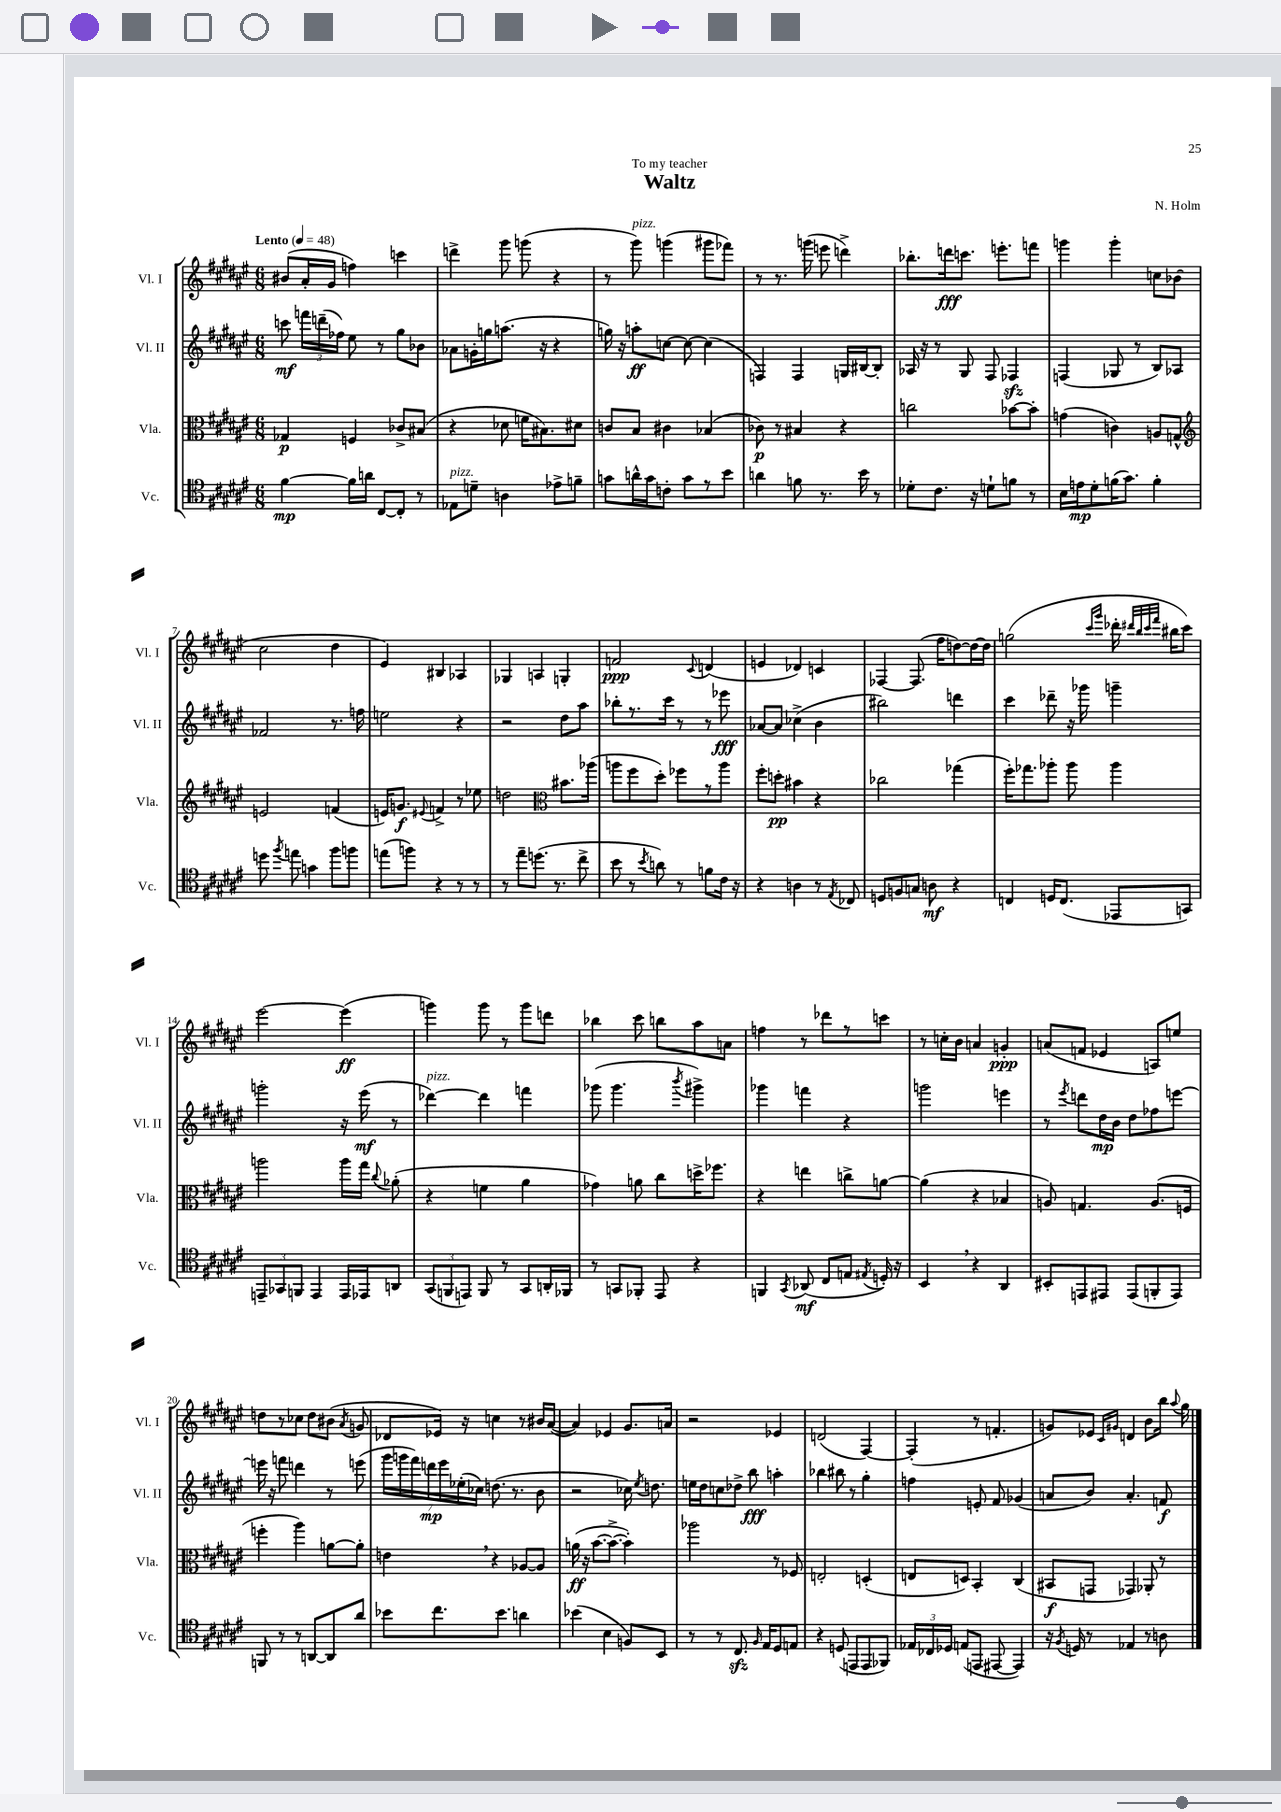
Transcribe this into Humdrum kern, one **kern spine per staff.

**kern	**kern	**kern	**kern
*staff4	*staff3	*staff2	*staff1
*clefC4	*clefC3	*clefG2	*clefG2
*k[f#c#g#d#a#e#]	*k[f#c#g#d#a#e#]	*k[f#c#g#d#a#e#]	*k[f#c#g#d#a#e#]
*M6/8	*M6/8	*M6/8	*M6/8
*MM48	*MM48	*MM48	*MM48
[4f#	4G-	8ccc	(8b#
.	.	24fff	16a#'
.	.	(24ddd~	.
.	.	.	16g#
.	.	24ff-)	.
16f#]	4F	8ee#	4ff)
16a	.	.	.
[8C#	.	8r	.
8C#']	8c-^	8gg#	4ccc
8r	(8B#	8b-	.
=	=	=	=
8E-	4r	8a-	4ddd^
8d~	.	16g'	.
.	.	16gg	.
4A	8d-	(8.aa	8ggg#
.	16f	.	(8ggg
.	8.B#)	16r	.
8e-^	.	4r	4r
8f~	8d#	.	.
=	=	=	=
8g	8c	16gg)	8r
.	.	16r	.
16a^^	8B	8aa'	8ggg#)
16g	.	.	.
8c'	4c#	[8cc	(4ggg
8g	.	8cc_	.
8r	(4B-	(4cc]	8ggg#
8b	.	.	8fff-)
=	=	=	=
4a	8c-)	4F)	8r
.	8r	.	8.r
8f	4B#	4F	.
.	.	.	(16ggg
8.r	.	.	8eee
.	4r	16G	4ddd^)
16b	.	[16B#	.
8r	.	8B#']	.
=	=	=	=
8d-'	2cc	16A-	8.bb-'
.	.	16r	.
8.c#	.	8r	.
.	.	.	16ddd
.	.	8G#	8.ccc
16r	.	.	.
8d`	.	8F#	.
.	.	.	8.eee'
8f	[8b-	4F-	.
8r	8b-']	.	8fff
=	=	=	=
16B	(4g	(4F	4ggg
16e	.	.	.
8d#'	.	.	.
(16f	4c)	8G-	4ggg'
8.g#)	.	.	.
.	.	8r	.
4f'	8A	8B)	8cc
.	8G^^	8A-	(8b-
=	=	=	=
*	*clefG2	*	*
8dd	2e	2f-	2cc#
8qff#	.	.	.
8ee	.	.	.
4g	.	.	.
8ff#	(4f	8.r	4dd#
8ff	.	.	.
.	.	16ff	.
=	=	=	=
(8ee	16e)	2ee	4e#)
.	8.g	.	.
8ff)	.	.	.
.	8qqe#	.	.
4r	4f^	.	4B#
8r	8r	4r	4A-
8r	8ee-	.	.
=	=	=	=
8r	2dd	2r	4G-
8ee#~	.	.	.
(8.dd	.	.	4A
8.r	.	.	.
*	*clefC3	*	*
.	8.b#	8dd#	4G'
8cc#^	.	8aa#	.
.	(16aa-	.	.
=	=	=	=
8b	8aa	8bb-'	2f
8r	8ff#	8.r	.
8qb	.	.	.
8a)	8dd#')	.	.
.	.	16ccc#	.
8r	8ff-	8r	.
.	.	.	8qqc#
8f	8r	8r	(4d
16c#	8aa	8eee-	.
16r	.	.	.
=	=	=	=
4r	8ff#'	[8a-	4e
.	8dd'	8a-]	.
4A	4b#	(4cc-^	4d-)
8r	4r	4b	4c
8qE#	.	.	.
8C-	.	.	.
=	=	=	=
8D	2cc-	2bb#)	[4F-
8F	.	.	.
8G	.	.	(8.F-]
8A	.	.	.
.	.	.	16ff#
4r	(4gg-	4ddd	[8dd)
.	.	.	16dd_
.	.	.	16dd]
=	=	=	=
4C	16ff#')	4ccc#	(2gg
.	8.gg-	.	.
16D	8aa-'	8ddd-~	.
(8.C	.	.	.
.	8aa-	16r	.
.	.	16ggg-	.
.	.	.	16qqccc#
.	.	.	16qqggg#
8EE-	4aa-	4ggg~	16ddd-'
.	.	.	32qqddd#
.	.	.	32qqbb
.	.	.	32qqccc#
.	.	.	32qqfff#
.	.	.	16bb#
8GG)	.	.	8ccc#)
=	=	=	=
12EE~	2aa	2ggg'	[2eee#
12GG-	.	.	.
12FF	.	.	.
4EE	.	.	.
16EE	16aa	16r	(4eee#]
16EE-	16gg#	(16eee#	.
.	8qqcc#	.	.
8AA	(8a-'	8r	.
=	=	=	=
(12GG#	4r	[4ddd-)	4ggg)
12FF	.	.	.
12EE)	.	.	.
8FF	4f	4ddd-]	8ggg
8r	.	.	8r
8GG#	4a#	4fff	8ggg
16AA'	.	.	8ddd
16FF-	.	.	.
=	=	=	=
8r	4g-)	(8ggg-	4bb-
8GG	.	4.ggg-	.
8FF-'	8a	.	8ccc#
8EE#	8cc#	.	8bb
.	.	8qbbb	.
4r	16dd^	4ggg#^)	8aa#
.	8.ff-	.	.
.	.	.	8a
=	=	=	=
4FF	4r	4ggg-	4ff
8qGG#	.	.	.
(8AA-	4ee	4fff	8r
8C#	.	.	8ddd-
8E	8cc^	4r	8r
8qE#	.	.	.
16D')	[8a	.	8ccc
16r	.	.	.
=	=	=	=
4BB	(4a]	2ggg	8r
.	.	.	16cc'
.	.	.	16b
4r	4r	.	4a
4AA#	4B-	4eee	4g'
=	=	=	=
8BB#'	8A)	8r	(8a
.	.	8qeee#	.
8EE	4.G	8ddd	8f
8EE#	.	16dd#	4e-
.	.	16b	.
(8EE#	.	8dd#	.
8FF'	(8.A	8ff-	8A)
8EE#)	.	[8eee	8ee
.	16F	.	.
=	=	=	=
8FF	4ff'	16eee]	8dd
.	.	16r	.
8r	.	8fff	8r
8r	4aa#)	4ddd	8cc-
[8AA	.	.	8dd
8AA]	[8a	8r	(8b#
.	.	.	8qa#
8a#	8a']	(8eee	8g
=	=	=	=
8b-	4e	28ggg#	8d-
.	.	28ggg	.
.	.	28fff#)	.
.	.	28ddd	.
8.cc#	.	.	16e-)
.	.	28eee#	.
.	.	(28ee-'	.
.	.	.	16r
.	.	28cc-)	.
.	4r	(8.dd	4cc
8.b-	.	.	.
.	.	8.r	.
4a	[8A-	.	8r
.	8A-]	8b	16b#
.	.	.	([16a#
=	=	=	=
(4b-	(16a	2r	4a#])
.	16r	.	.
.	[8.b	.	.
4B	.	.	4e-
.	8.b^_	.	.
8F)	4b'])	16cc-)	8.g#
.	.	8qee#	.
.	.	8.dd	.
8BB	.	.	.
.	.	.	16a
=	=	=	=
8r	2aa-	16ee	2r
.	.	16dd#	.
8r	.	8cc	.
8.C#	.	8dd-^	.
.	.	8bb	.
16qqF#	.	.	.
16E#	.	.	.
8D#	8r	4aa'	4e-
8E	8F-	.	.
=	=	=	=
4r	2E'	4bb-	(2d
(8D	.	8bb#	.
8EE	.	8r	.
8EE	(4D'	4gg#'	[4F#)
8FF-)	.	.	.
=	=	=	=
24E-	8E	4ff	(4F#']
24C-	.	.	.
24D-	.	.	.
(8E	8D)	.	.
8EE	4BB'	8e'	8r
[8EE#	.	8f#	4.f'
4EE#])	(4C#	(4g-	.
=	=	=	=
16r	8BB#	8a	8g)
8qF#	.	.	.
16D	.	.	.
8r	8GG	8b)	8e-
.	.	.	16qqc#
.	.	.	16qqg#
4E-	4GG-)	4.a'	4d
8r	8AA-'	.	8b
8A	8r	8f	16bb
.	.	.	8qqaa#
.	.	.	16gg#
==	==	==	==
*-	*-	*-	*-
